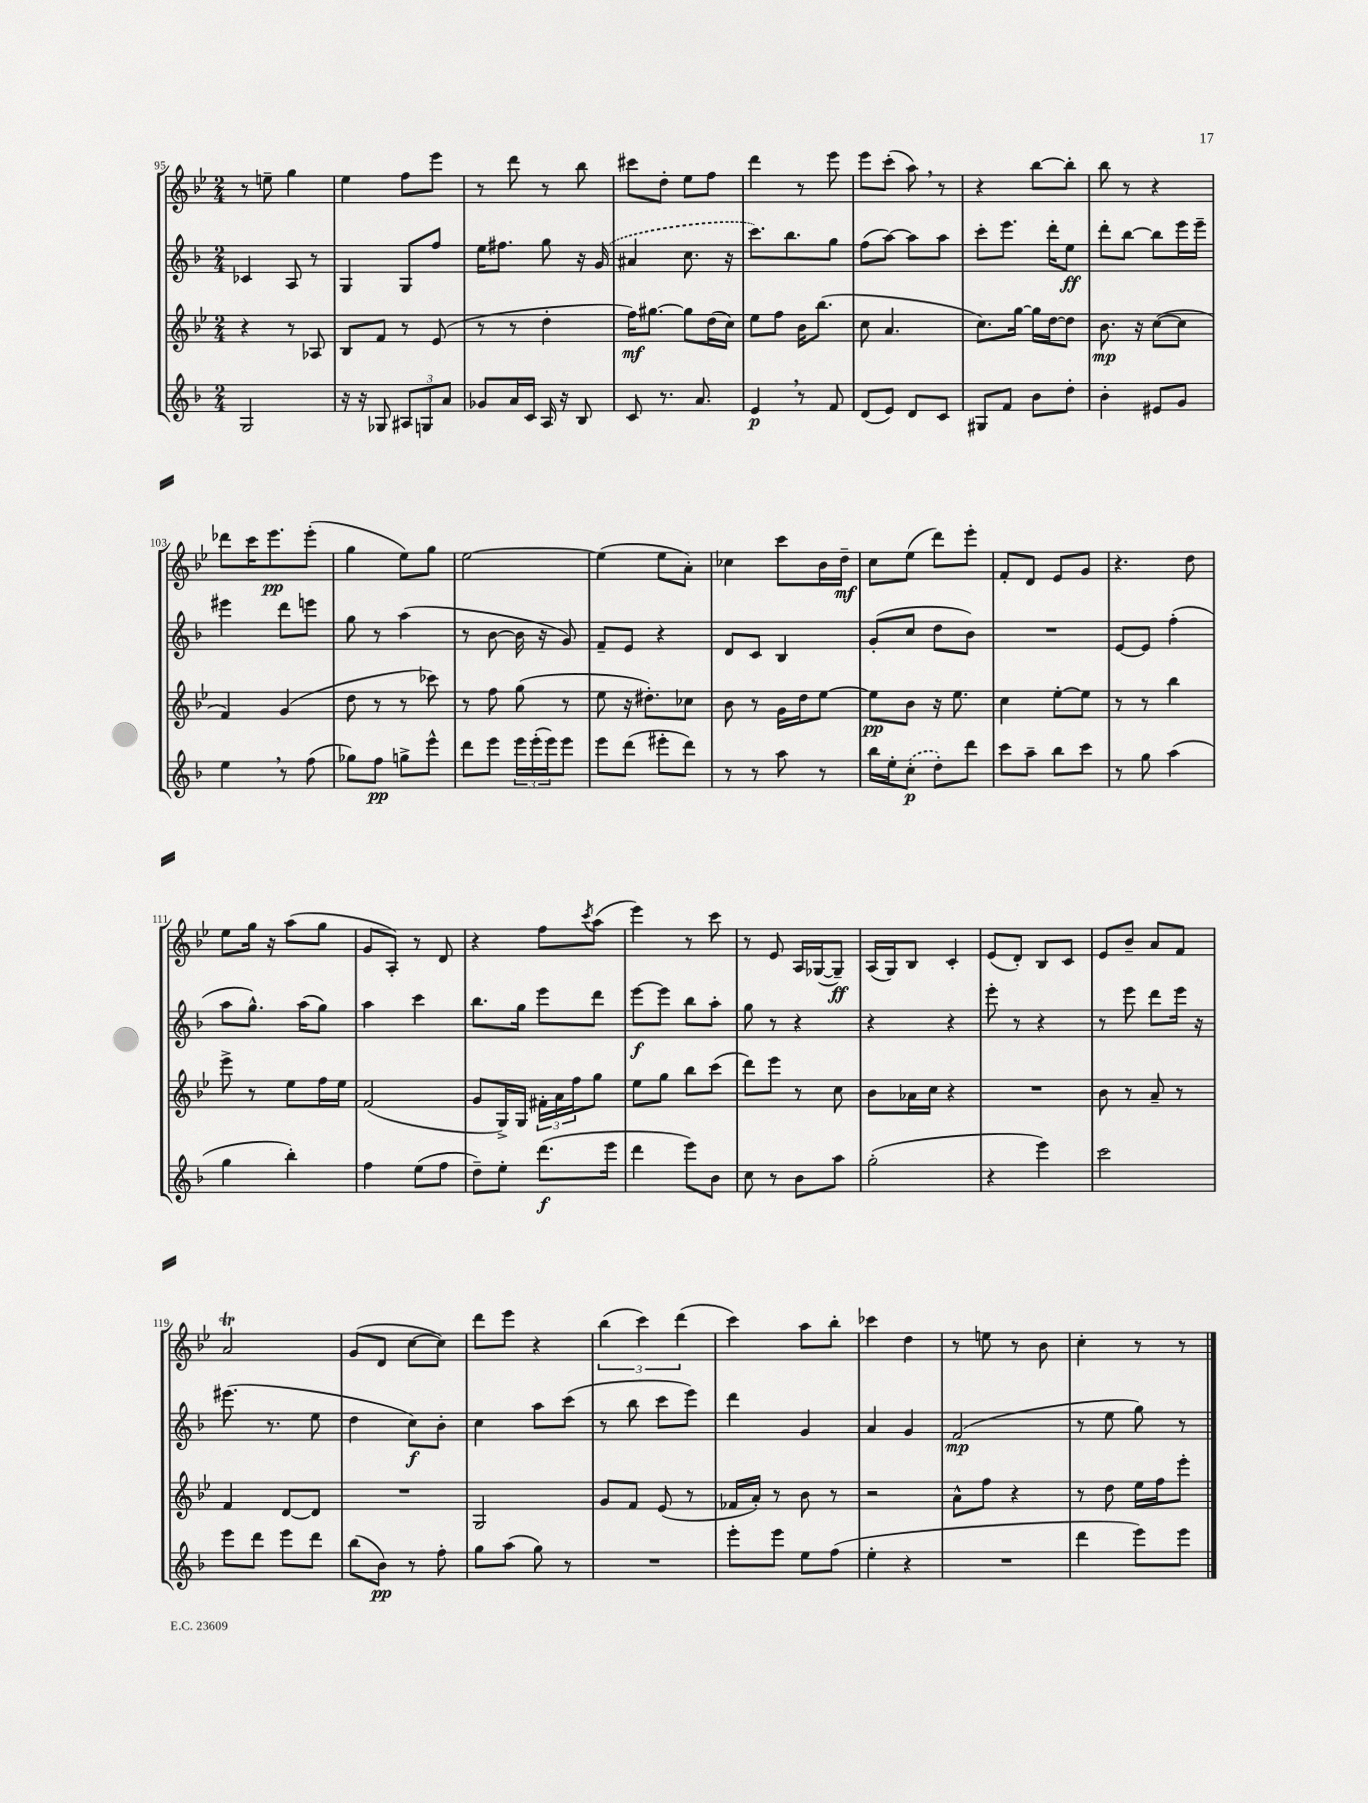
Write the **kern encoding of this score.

**kern	**kern	**kern	**kern
*staff4	*staff3	*staff2	*staff1
*clefG2	*clefG2	*clefG2	*clefG2
*k[b-]	*k[b-e-]	*k[b-]	*k[b-e-]
*M2/4	*M2/4	*M2/4	*M2/4
2G	4r	4c-	8r
.	.	.	8ee~
.	8r	8A	4gg
.	8A-	8r	.
=	=	=	=
16r	8B-	4G	4ee-
16r	.	.	.
8G-	8f	.	.
12A#	8r	8G	8ff
12G	.	.	.
.	(8e-	8ff	8eee-
12a	.	.	.
=	=	=	=
8g-	8r	16ee	8r
.	.	8.ff#	.
16a	8r	.	8ddd
16c	.	.	.
16A	4dd'	8gg	8r
16r	.	.	.
8B-	.	16r	8bb-
.	.	(16g	.
=	=	=	=
8c	16ff)	4a#	8ccc#
.	[8.gg#	.	.
8.r	.	.	8dd'
.	8gg#]	8.cc	8ee-
8.a	.	.	.
.	(16dd	.	8ff
.	16cc)	16r	.
=	=	=	=
4e	8ee-	8.ccc)	4ddd
.	8ff	.	.
.	.	8.bb-	.
8r	16b-	.	8r
.	(8.bb-	.	.
8f	.	8gg	8eee-
=	=	=	=
(8d	8cc	(8ff	8eee-
8e)	4.a	[8aa)	(8ccc'
8d	.	8aa]	8aa)
8c	.	8aa	8r
=	=	=	=
8G#	8.cc)	8ccc'	4r
8f	.	8.eee	.
.	[16gg	.	.
8b-	16gg]	.	[8bb-
.	[16dd	16ddd'	.
8dd'	8dd]	8ee	8bb-']
=	=	=	=
4b-'	8.b-	8ddd'	8bb-
.	.	[8bb-	8r
.	16r	.	.
8e#	([8cc	8bb-]	4r
8g	8cc]	16eee	.
.	.	16eee~	.
=	=	=	=
4ee	4f)	4eee#	8ddd-
.	.	.	16ccc
.	.	.	8.eee-
8r	(4g	8ddd	.
(8ff	.	8eee	(8eee-'
=	=	=	=
8gg-)	8dd	8gg	4gg
8ff	8r	8r	.
8gg^	8r	(4aa	8ee-)
8eee^^	8ccc-)	.	8gg
=	=	=	=
8ddd	8r	8r	[2ee-
8eee	8ff	[8b-	.
24eee	(8gg	16b-]	.
(24eee'	.	.	.
.	.	16r	.
24eee)	.	.	.
8eee	8r	8g)	.
=	=	=	=
8eee	8ee-	8f~	(4ee-]
(8ddd	16r	8e	.
.	8.dd#')	.	.
8eee#'	.	4r	8ee-
8ddd)	8cc-	.	8a')
=	=	=	=
8r	8b-	8d	4cc-
8r	8r	8c	.
8aa	16g	4B-	8ccc
.	16dd	.	.
8r	[8ee-	.	16b-
.	.	.	16dd~
=	=	=	=
16bb-	8ee-]	(8g'	8cc
16ee'	.	.	.
(8cc'	8b-	8cc	(8ee-
8dd')	16r	8dd	8ddd)
.	8.ee-	.	.
8ddd	.	8b-)	8eee-'
=	=	=	=
8ccc	4cc	2r	8f'
8aa~	.	.	8d
8bb-	[8ee-'	.	8e-
8ccc	8ee-]	.	8g
=	=	=	=
8r	8r	[8e	4.r
8gg	8r	8e]	.
(4aa	4bb-	(4ff'	.
.	.	.	8dd
=	=	=	=
4gg	8eee-^	8aa	8ee-
.	8r	8.gg^^)	16gg
.	.	.	16r
4bb-')	8ee-	.	(8aa
.	.	(16aa	.
.	16ff	8gg)	8gg
.	16ee-	.	.
=	=	=	=
4ff	(2f	4aa	8g
.	.	.	8A')
(8ee	.	4ccc	8r
8ff	.	.	8d
=	=	=	=
8dd~)	8g	8.bb-	4r
8ee'	16G^)	.	.
.	16G	16gg	.
(8.ddd	24f#'	8eee	8ff
.	24a	.	.
.	24ff	.	.
.	.	.	8qccc
.	8gg	8ddd	(8aa
16eee	.	.	.
=	=	=	=
4ddd	8ee-	[8eee	4eee-)
.	8gg	8eee]	.
8eee)	8bb-	8bb-	8r
8b-	(8ccc	8aa'	8ccc
=	=	=	=
8cc	8ddd)	8gg	8r
8r	8eee-	8r	8e-
8b-	8r	4r	16A
.	.	.	([16G-
8aa	8cc	.	8G-~])
=	=	=	=
(2gg'	8b-	4r	(16A
.	.	.	16G)
.	16a-	.	8B-
.	16cc	.	.
.	4r	4r	4c'
=	=	=	=
4r	2r	8eee'	(8e-
.	.	8r	8d')
4eee)	.	4r	8B-
.	.	.	8c
=	=	=	=
2ccc	8b-	8r	8e-
.	8r	8eee	8b-~
.	8a~	8ddd	8a
.	8r	16eee	8f
.	.	16r	.
=	=	=	=
8eee	4f	(8.eee#	2a
8ddd	.	.	.
.	.	8.r	.
8eee	[8d	.	.
8ddd	8d]	8ee	.
=	=	=	=
(8bb-	2r	4dd	(8g
8b-)	.	.	8d
8r	.	8cc)	[8cc
8ff'	.	8b-'	8cc])
=	=	=	=
8gg	2G	4cc	8ddd
(8aa	.	.	8eee-
8gg)	.	8aa	4r
8r	.	(8ccc	.
=	=	=	=
2r	8g	8r	(6bb-
.	8f	8bb-	.
.	.	.	6ccc)
.	(8e-	8ccc	.
.	.	.	(6ddd
.	8r	8eee)	.
=	=	=	=
8eee'	16f-	4ddd	4ccc)
.	16a')	.	.
8eee	8r	.	.
8ee	8b-	4g	8aa
(8ff	8r	.	8bb-'
=	=	=	=
4ee'	2r	4a	4ccc-
4r	.	4g	4dd
=	=	=	=
2r	8a^^	(2f	8r
.	8ff	.	8ee
.	4r	.	8r
.	.	.	8b-
=	=	=	=
4ddd	8r	8r	4cc'
.	8dd	8ee	.
8eee)	16ee-	8gg)	8r
.	16ff	.	.
8eee	8eee-'	8r	8r
==	==	==	==
*-	*-	*-	*-
